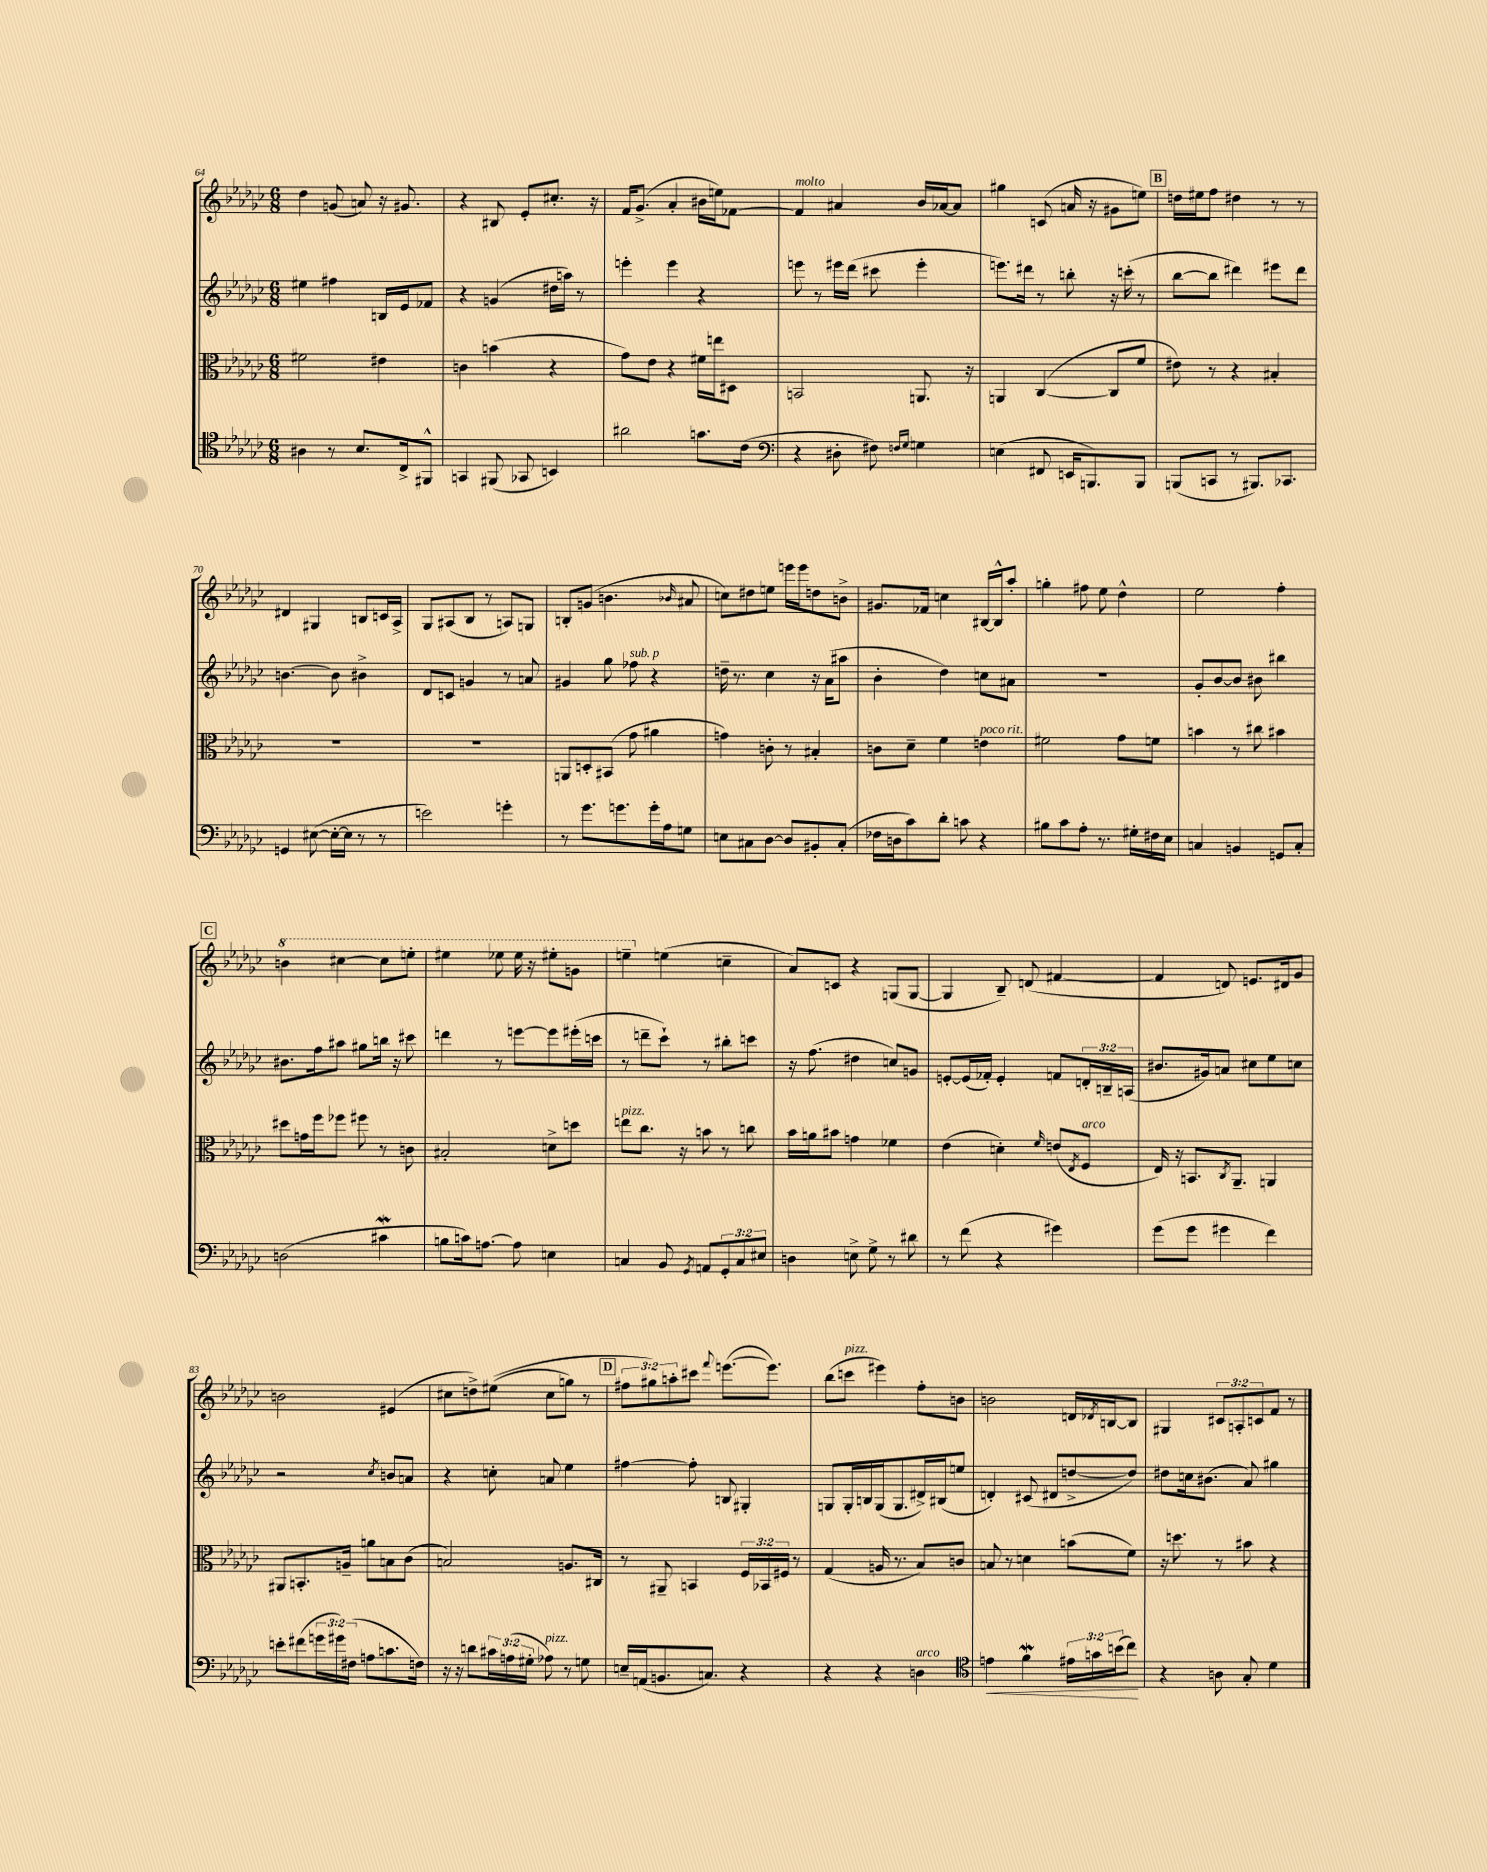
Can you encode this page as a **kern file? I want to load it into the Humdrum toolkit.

**kern	**kern	**kern	**kern
*staff4	*staff3	*staff2	*staff1
*clefC4	*clefC3	*clefG2	*clefG2
*k[b-e-a-d-g-c-]	*k[b-e-a-d-g-c-]	*k[b-e-a-d-g-c-]	*k[b-e-a-d-g-c-]
*M6/8	*M6/8	*M6/8	*M6/8
4A#	2f#	4ee#	4dd-
8r	.	4ff#	(8g
8.B-	.	.	8a)
.	4e#	16B	16r
16C-^	.	16e-	8.g#
8FF#^^	.	8f-	.
=	=	=	=
4GG	4c	4r	4r
(8FF#	(4b	(4g	8B#
8GG-	.	.	8e-'
4BB)	4r	16dd#	8.cc#'
.	.	16aa)	.
.	.	8r	.
.	.	.	16r
=	=	=	=
2a#	8g-)	4eee'	16f
.	.	.	(8.g-^
.	8e-	.	.
.	4r	4eee	4a-'
8.g	16f#	4r	16b#
.	16ee	.	16ee)
.	8D#	.	[8f-
(16c-	.	.	.
=	=	=	=
*clefF4	*	*	*
4r	2BB	8eee	4f-]
.	.	8r	.
8D#'	.	16eee#	4a#
.	.	(16ddd-	.
8F#)	.	8ccc#	.
16qqF	.	.	.
16qqG-	.	.	.
4G	8.AA	4eee#'	16b-
.	.	.	[16a-
.	.	.	8a-]
.	16r	.	.
=	=	=	=
(4E	4AA	8.eee)	4gg#
.	.	16ddd#	.
8FF#	([4C-	8r	(8c
16EE	.	8bb'	16a
8.BBB)	.	.	16r
.	8C-]	16r	8g#
.	.	(16ccc'	.
8BBB	8f	8r	8ee)
=	=	=	=
(8BBB	8e#)	[8bb-	16dd
.	.	.	16ee#
8CC	8r	8bb-]	8ff
8r	4r	4ddd#)	4dd#
8.BBB#)	.	.	.
.	4B#'	8eee#	8r
8.CC-	.	.	.
.	.	8ddd#	8r
=	=	=	=
4GG	2.r	[4.b	4d#
([8E#	.	.	4G#
16E#'_	.	8b]	.
16E#]	.	.	.
8r	.	4b#^	8B
8r	.	.	16c
.	.	.	16A-^
=	=	=	=
2e)	2.r	8d-	8G-
.	.	8c	(8A#
.	.	4g	8B-
.	.	.	8r
4g'	.	8r	8A)
.	.	8a	8G
=	=	=	=
8r	8AA	4g#	8B'
8.g-	8D'	.	(8g
.	(8BB#	8gg-	4.b
8.g	.	.	.
.	8g-	8ff-	.
16g'	4a#	4r	.
16A-	.	.	.
.	.	.	16qqb-
8G	.	.	8a#
=	=	=	=
8E	4g)	16dd~	8cc)
.	.	8.r	.
8C#	.	.	8dd#
[8D-	8c'	4cc-	8ee
8D-]	8r	.	16eee
.	.	.	16eee
8BB#'	4B#'	16r	8dd
.	.	(16a-	.
(8C#'	.	8aa#	8b^
=	=	=	=
16F-	8c	4b-'	8.g#
16D	.	.	.
8c-)	8d-~	.	.
.	.	.	16f-
8d-'	4f	4dd-)	4cc
8c	.	.	.
4r	4e	8cc	[16B#
.	.	.	16B#^^]
.	.	8a#	8aa-'
=	=	=	=
8B#	2f#	2.r	4gg'
8c-	.	.	.
8A-'	.	.	8ff#
8.r	.	.	8ee-
.	8g-	.	4dd-^^
16G#'	.	.	.
16F#	8f	.	.
16E-	.	.	.
=	=	=	=
4C	4b	8g-'	2ee-
.	.	[8b-	.
4BB	8r	8b-]	.
.	8cc#	8b#	.
8GG	4b#	4bb#	4ff'
8C'	.	.	.
=	=	=	=
(2D	8dd#	8.b#	4bb
.	16g	.	.
.	16ff	16ff	.
.	8ff-	8aa#	[4ccc#
.	8ff#	8gg#	.
4c#	8r	16bb	8ccc#]
.	.	16r	.
.	8c	8ccc#	8eee'
=	=	=	=
8B	2B#'	4ddd	4eee#
16c)	.	.	.
[8.A	.	.	.
.	.	8r	8eee-
8A]	.	[8eee	16eee-
.	.	.	16r
4E	8d^	8eee]	8eee#'
.	8dd	(16eee#'	8gg
.	.	16ccc	.
=	=	=	=
4C	8ee	8r	4eee~
.	8.cc-	8ddd~	.
8BB-	.	8ccc-`)	(4ee
.	16r	.	.
8qGG-	.	.	.
8AA	8b	8r	.
12GG-'	8r	8bb#'	4cc~
12C	.	.	.
.	8cc	8ccc	.
12E#	.	.	.
=	=	=	=
4D	16b-	16r	8a-)
.	16a	(8.ff	.
.	8b#	.	8c
8E^	4g	4dd#	4r
8G-^	.	.	.
8r	4f-	8cc)	(8G
8d#	.	8g	[8G
=	=	=	=
8r	(4e-	[8e'	4G]
(8f	.	(16e]	.
.	.	16f-')	.
4r	4d')	4e'	8B-~)
.	.	.	(8d
.	16qqf	.	.
4g#)	(8e	8f	[4f#
.	8qE-	.	.
.	8F	24d'	.
.	.	24B~	.
.	.	(24A	.
=	=	=	=
(8g-	16E-)	8.b#	4f#]
.	16r	.	.
8g-	8.BB	.	.
.	.	16g#)	.
4g#	.	8a	8d)
.	8qC-	.	.
.	8.AA-~	.	.
.	.	8cc#	8.e
4f)	4AA	8ee-	.
.	.	.	16d#
.	.	8cc	8g-
=	=	=	=
8e'	8AA#	2r	2b
(8f#	8.BB'	.	.
24g	.	.	.
24g#)	.	.	.
.	16A~	.	.
(24F#	.	.	.
8A	8a	.	.
.	.	8qcc-	.
8.c	8B	8b	(4e#
.	(8c-	8a	.
16F)	.	.	.
=	=	=	=
16r	2B)	4r	8cc#
16r	.	.	.
8d	.	.	8dd^)
24c#	.	8cc'	&((8ee#
(24A	.	.	.
24G#'	.	.	.
8A-)	.	8a	8cc#
8r	8.A	4ee-	8gg)
8G	.	.	8r
.	16C#	.	.
=	=	=	=
16E~	8r	[4ff#	12ff#
(16AA	.	.	.
.	.	.	12gg#&)
8.BB	8AA#~	.	.
.	.	.	12aa'
.	4BB	8ff#']	8ccc#
8.C)	.	.	.
.	.	.	8qqfff
.	.	8B	([8.eee
4r	24F	4G#'	.
.	24BB-	.	.
.	.	.	8.eee])
.	24F#	.	.
.	8r	.	.
=	=	=	=
4r	(4G-	8G	(8bb-
.	.	16G'	8ccc
.	.	16B	.
4r	16A	(16G	4eee#)
.	8.r	8.G	.
4D	8B-)	16d#^)	8ff'
.	.	(16B#	.
.	8c	8ee	8b
=	=	=	=
*clefC4	*	*	*
4e	8B	4d')	2b
.	8r	.	.
4f	4d	(8c#	.
.	.	8d#	.
24e#	(8b	[8dd^	16d
24g	.	.	.
.	.	.	8qd-
.	.	.	[16B
(24b	.	.	.
8cc-)	8f)	8dd])	8B]
=	=	=	=
4r	16r	8dd#	4G#
.	8.dd	.	.
.	.	16cc	.
.	.	(8.b#	.
8A	8r	.	12c#
.	.	.	12A'
8G-'	8b#	8a-)	.
.	.	.	12c
4d-	4r	4gg#	8f
.	.	.	8r
==	==	==	==
*-	*-	*-	*-
